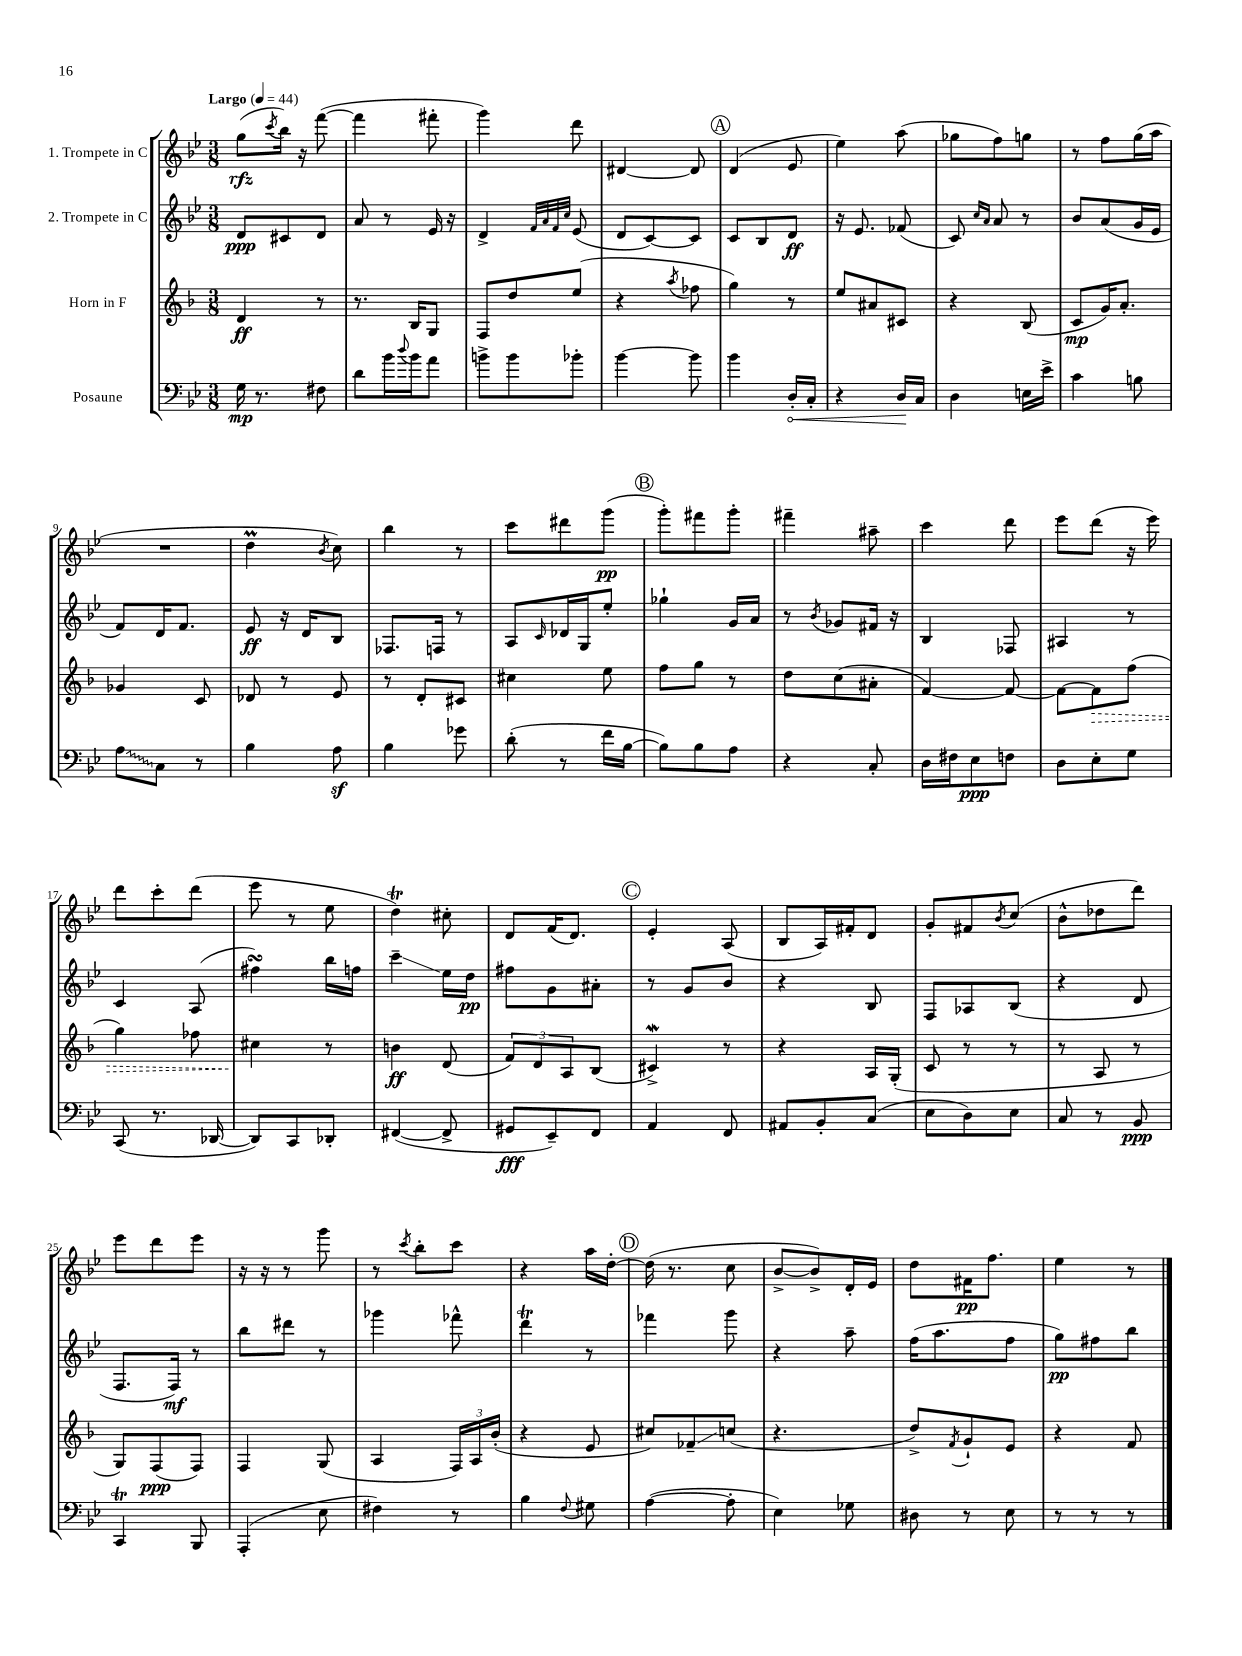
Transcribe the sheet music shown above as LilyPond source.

<<
\new StaffGroup <<
\new Staff = "s0" \with { instrumentName = "1. Trompete in C" } {
    \clef treble \key bes \major \numericTimeSignature \time 3/8 \tempo "Largo" 4 = 44
    g''8\rfz( \acciaccatura { c'''8 } bes''16) r16 f'''8~( |
    f'''4 fis'''8-. |
    g'''4) d'''8 |
    dis'4~ dis'8 |
    \mark \markup { \circle "A" } d'4( ees'8 |
    ees''4) a''8( |
    ges''8 f''8) g''8 |
    r8 f''8 g''16( a''16 |
    R4. |
    d''4\prall \acciaccatura { bes'8 } c''8) |
    bes''4 r8 |
    c'''8 dis'''8 g'''8\pp( |
    \mark \markup { \circle "B" } g'''8-.) fis'''8 g'''8-. |
    fis'''4-- ais''8-- |
    c'''4 d'''8 |
    ees'''8 d'''8( r16 ees'''16) |
    d'''8 c'''8-. d'''8( |
    ees'''8 r8 ees''8 |
    d''4\trill) cis''8-. |
    d'8 f'16( d'8.) |
    \mark \markup { \circle "C" } ees'4-. a8( |
    bes8 a16) fis'16-. d'8 |
    g'8-. fis'8 \acciaccatura { bes'8 } c''8( |
    bes'8-^ des''8 d'''8) |
    ees'''8 d'''8 ees'''8 |
    r16 r16 r8 g'''8 |
    r8 \acciaccatura { c'''8 } bes''8-. c'''8 |
    r4 a''16 d''16~-. |
    \mark \markup { \circle "D" } d''16( r8. c''8 |
    bes'8~-> bes'8->) d'16-. ees'16 |
    d''8 fis'16\pp f''8. |
    ees''4 r8 \bar "|." |
}
\new Staff = "s1" \with { instrumentName = "2. Trompete in C" } {
    \clef treble \key bes \major \numericTimeSignature \time 3/8
    d'8\ppp cis'8 d'8 |
    a'8 r8 ees'16 r16 |
    d'4-> \grace { f'32 a'32 f'32 c''32 } ees'8( |
    d'8 c'8~) c'8 |
    \mark \markup { \circle "A" } c'8 bes8 d'8\ff |
    r16 ees'8. fes'8( |
    c'8) \grace { c''16 a'16 } a'8 r8 |
    bes'8 a'8( g'16 ees'16 |
    f'8) d'16 f'8. |
    ees'8\ff r16 d'16 bes8 |
    fes8. f16 r8 |
    a8 \grace { c'16 } des'16 g16 ees''8-. |
    \mark \markup { \circle "B" } ges''4-! g'16 a'16 |
    r8 \acciaccatura { bes'8 } ges'8 fis'16 r16 |
    bes4 fes8 |
    ais4 r8 |
    c'4 a8( |
    fis''4\turn) bes''16 f''16 |
    c'''4--\glissando ees''16 d''16\pp |
    fis''8 g'8 ais'8-. |
    \mark \markup { \circle "C" } r8 g'8 bes'8 |
    r4 bes8 |
    f8 aes8 bes8( |
    r4 d'8 |
    f8. f16\mf) r8 |
    bes''8 dis'''8 r8 |
    ges'''4 fes'''8-^ |
    d'''4\trill r8 |
    \mark \markup { \circle "D" } fes'''4 g'''8 |
    r4 a''8-- |
    f''16( a''8. f''8 |
    g''8\pp) fis''8 bes''8 \bar "|." |
}
\new Staff = "s2" \with { instrumentName = "Horn in F" } {
    \clef treble \key f \major \numericTimeSignature \time 3/8
    d'4\ff r8 |
    r8. bes16 g8 |
    f8 d''8 e''8( |
    r4 \acciaccatura { a''8 } fes''8 |
    \mark \markup { \circle "A" } g''4) r8 |
    e''8 ais'8 cis'8 |
    r4 bes8( |
    c'8\mp g'16) a'8.-. |
    ges'4 c'8 |
    des'8 r8 e'8 |
    r8 d'8-. cis'8 |
    cis''4 e''8 |
    \mark \markup { \circle "B" } f''8 g''8 r8 |
    d''8 c''8( ais'8-. |
    f'4~) f'8~ |
    f'8~ \once \override Hairpin.style = #'dashed-line f'8\> f''8( |
    g''4) fes''8 |
    cis''4\! r8 |
    b'4\ff d'8( |
    \tuplet 3/2 { f'8) d'8 a8 } bes8( |
    \mark \markup { \circle "C" } cis'4->\mordent) r8 |
    r4 a16 g16-.( |
    c'8 r8 r8 |
    r8 a8 r8 |
    g8) f8\ppp( f8) |
    f4 g8( |
    a4 \tuplet 3/2 { f16) a16 bes'16-.( } |
    r4 e'8 |
    \mark \markup { \circle "D" } cis''8) fes'8--\glissando c''8( |
    r4. |
    d''8->) \acciaccatura { f'8 } g'8-! e'8 |
    r4 f'8 \bar "|." |
}
\new Staff = "s3" \with { instrumentName = "Posaune" } {
    \clef bass \key bes \major \numericTimeSignature \time 3/8
    g16\mp r8. fis8 |
    d'8 bes'16 \appoggiatura { d''8 } bes'16 a'8 |
    b'8-> b'8 bes'8-. |
    bes'4~ bes'8 |
    \mark \markup { \circle "A" } bes'4 \once \override Hairpin.circled-tip = ##t d16-.\< c16-. |
    r4 d16\! c16 |
    d4 e16 ees'16-> |
    c'4 b8 |
    \once \override Glissando.style = #'zigzag a8\glissando c8 r8 |
    bes4 a8\sf |
    bes4 ges'8 |
    d'8-.( r8 f'16 bes16~ |
    \mark \markup { \circle "B" } bes8) bes8 a8 |
    r4 c8-. |
    d16 fis16 ees8\ppp f8 |
    d8 ees8-. g8 |
    c,8( r8. des,16~ |
    des,8) c,8 des,8-. |
    fis,4~( fis,8-> |
    gis,8\fff ees,8--) f,8 |
    \mark \markup { \circle "C" } a,4 f,8 |
    ais,8 bes,8-. c8( |
    ees8 d8) ees8 |
    c8 r8 bes,8\ppp |
    c,4\trill bes,,8 |
    a,,4-.( ees8 |
    fis4) r8 |
    bes4 \appoggiatura { f8 } gis8 |
    \mark \markup { \circle "D" } a4~( a8-. |
    ees4) ges8 |
    dis8 r8 ees8 |
    r8 r8 r8 \bar "|." |
}
>>
>>
